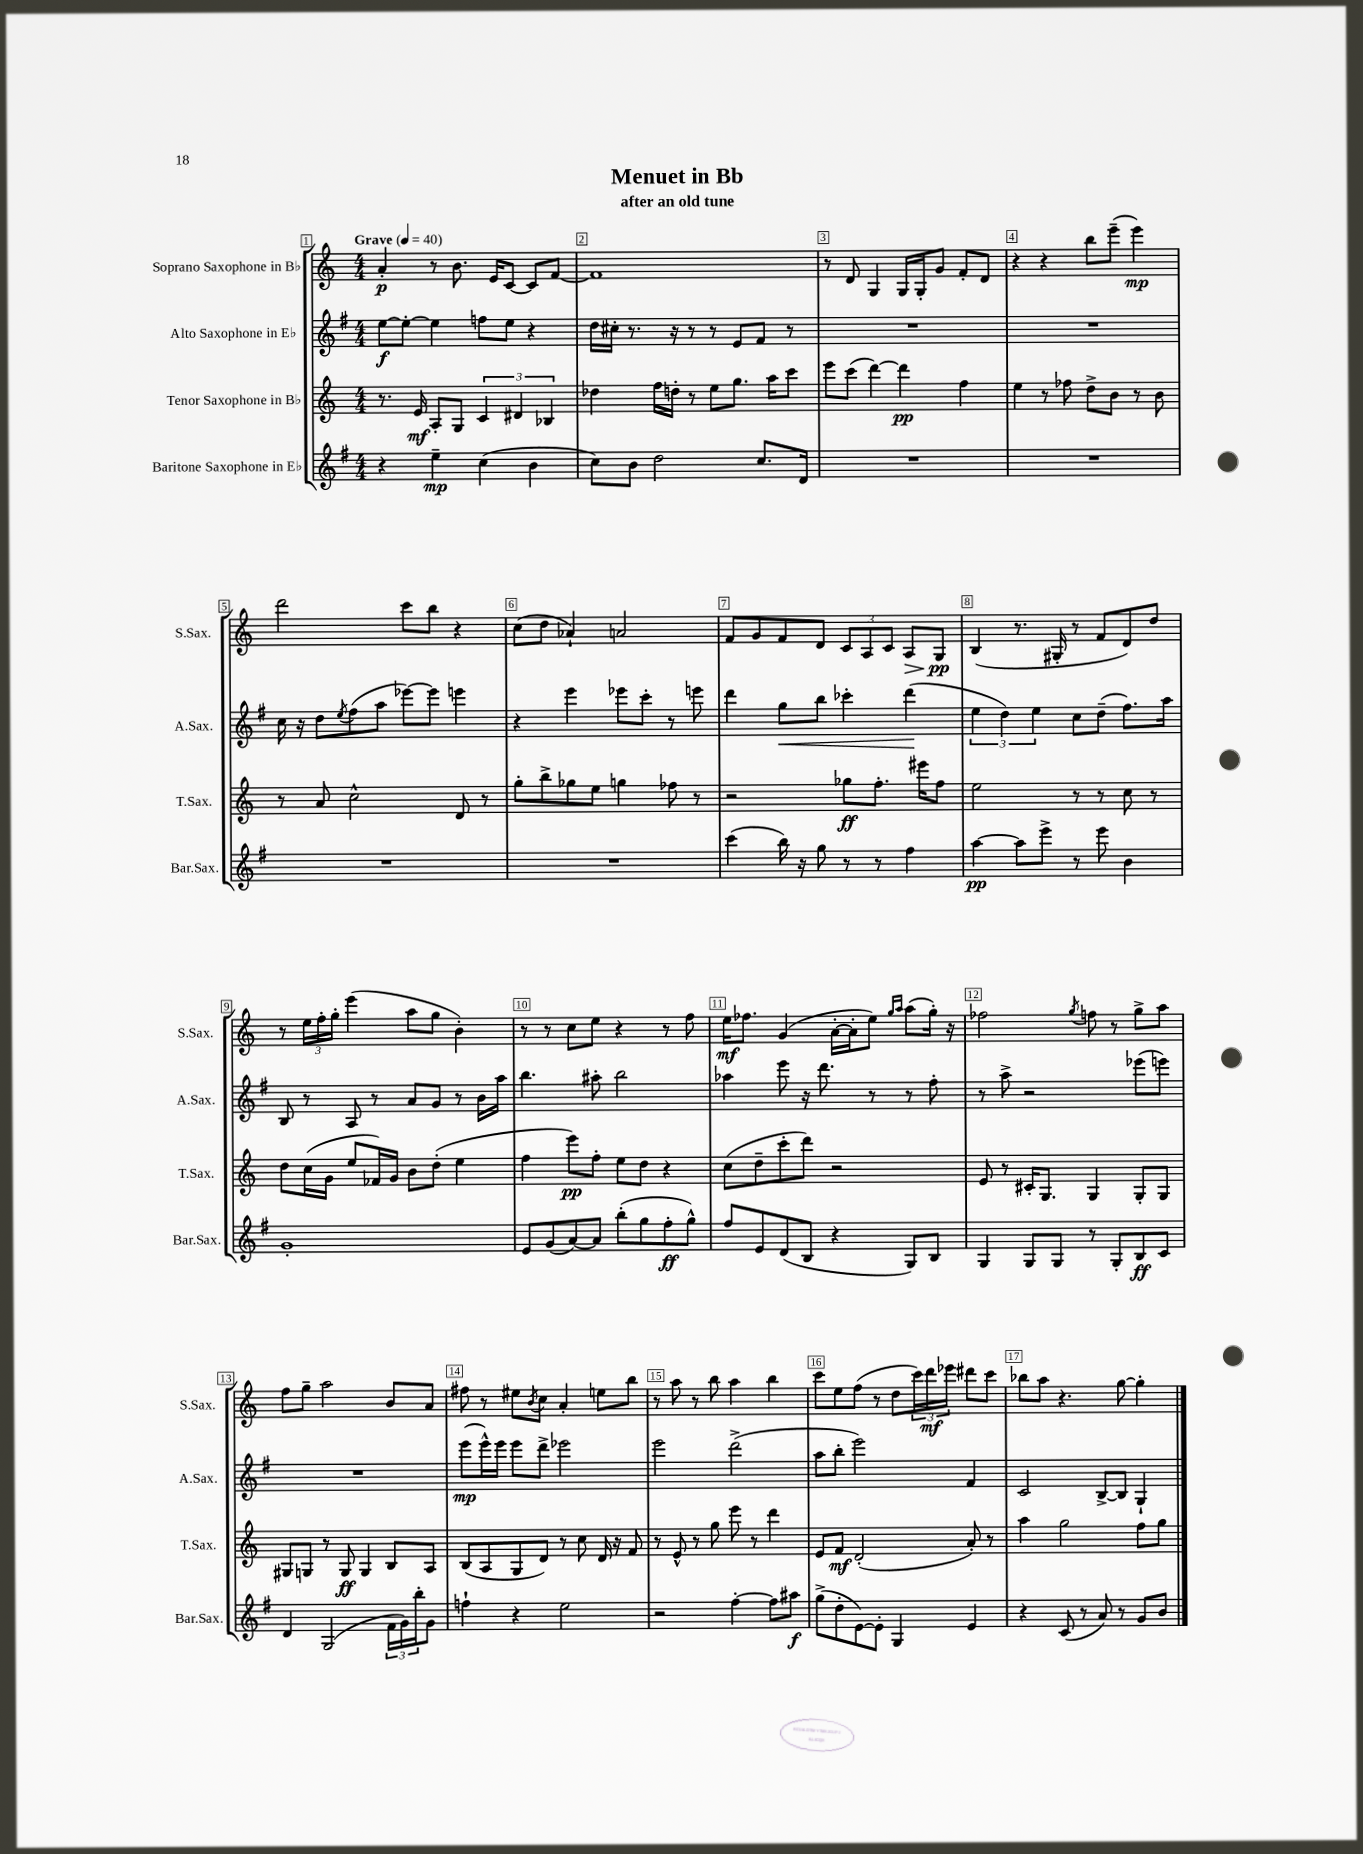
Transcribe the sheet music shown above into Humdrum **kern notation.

**kern	**dynam	**kern	**dynam	**kern	**dynam	**kern	**dynam
*part4	*part4	*part3	*part3	*part2	*part2	*part1	*part1
*staff4	*staff4	*staff3	*staff3	*staff2	*staff2	*staff1	*staff1
*I"Baritone Saxophone in E♭	*	*I"Tenor Saxophone in B♭	*	*I"Alto Saxophone in E♭	*	*I"Soprano Saxophone in B♭	*
*I'Bar.Sax.	*	*I'T.Sax.	*	*I'A.Sax.	*	*I'S.Sax.	*
*clefG2	*	*clefG2	*	*clefG2	*	*clefG2	*
*k[f#]	*	*k[]	*	*k[f#]	*	*k[]	*
*M4/4	*	*M4/4	*	*M4/4	*	*M4/4	*
*MM40	*	*MM40	*	*MM40	*	*MM40	*
=1	=1	=1	=1	=1	=1	=1	=1
!	!	!	!	!	!	!LO:TX:a:B:t=Grave	!
4r	.	8.r	.	[8ee\L	f	4a'/	p
.	.	.	.	8ee'\J_	.	.	.
.	.	16e/	mf	.	.	.	.
4ee~\	mp	8A'/L	.	4ee\]	.	8r	.
.	.	8G/J	.	.	.	8.b\	.
(4cc\	.	6c/	.	8ffn\L	.	.	.
.	.	.	.	.	.	16e/KL	.
.	.	.	.	8ee\J	.	[8c/J	.
.	.	6d#X/	.	.	.	.	.
4b\	.	.	.	4r	.	8c/L]	.
.	.	6B-X/	.	.	.	.	.
.	.	.	.	.	.	[8f/J	.
=2	=2	=2	=2	=2	=2	=2	=2
8cc\L)	.	4dd-X\	.	16dd\LL	.	1f]	.
.	.	.	.	16cc#X'\JJ	.	.	.
8b\J	.	.	.	8.r	.	.	.
2dd\	.	16ff\LL	.	.	.	.	.
.	.	16ddn'\JJ	.	16r	.	.	.
.	.	8r	.	8r	.	.	.
.	.	8ee\L	.	8r	.	.	.
.	.	8.gg\J	.	8e/L	.	.	.
8.cc/L	.	.	.	8f#/J	.	.	.
.	.	16aa\KL	.	.	.	.	.
.	.	8ccc\J	.	8r	.	.	.
16d/Jk	.	.	.	.	.	.	.
=3	=3	=3	=3	=3	=3	=3	=3
1r	.	8eee\L	.	1r	.	8r	.
.	.	(8ccc\J	.	.	.	8d/	.
.	.	[4ddd\)	.	.	.	4G/	.
.	.	4ddd\]	pp	.	.	16G/LL	.
.	.	.	.	.	.	16G'/J	.
.	.	.	.	.	.	8g/J	.
.	.	4ff\	.	.	.	8f'/L	.
.	.	.	.	.	.	8d/J	.
=4	=4	=4	=4	=4	=4	=4	=4
1r	.	4ee\	.	1r	.	4r	.
.	.	8r	.	.	.	4r	.
.	.	8ff-X\	.	.	.	.	.
.	.	8dd^\L	.	.	.	8bb\L	.
.	.	8b\J	.	.	.	(8eee~\J	.
.	.	8r	.	.	.	4eee\)	mp
.	.	8b\	.	.	.	.	.
!!LO:LB:g=z
=5	=5	=5	=5	=5	=5	=5	=5
1r	.	8r	.	16cc\	.	2ddd\	.
.	.	.	.	16r	.	.	.
.	.	8a/	.	8dd\L	.	.	.
.	.	.	.	8qee/	.	.	.
.	.	2cc^^\	.	(8ff#\	.	.	.
.	.	.	.	8aa\J	.	.	.
.	.	.	.	[8eee-X\L)	.	8ccc\L	.
.	.	.	.	8eee-\J]	.	8bb\J	.
.	.	8d/	.	4eeen\	.	4r	.
.	.	8r	.	.	.	.	.
=6	=6	=6	=6	=6	=6	=6	=6
1r	.	8gg'\L	.	4r	.	(8cc\L	.
.	.	8bb^\	.	.	.	8dd\J	.
.	.	8gg-X\	.	4eee\	.	4a-X`/)	.
.	.	8ee\J	.	.	.	.	.
.	.	4ggn\	.	8eee-X\L	.	2an/	.
.	.	.	.	8ccc'\J	.	.	.
.	.	8ff-X\	.	8r	.	.	.
.	.	8r	.	8eeen\	.	.	.
=7	=7	=7	=7	=7	=7	=7	=7
(4ccc\	.	2r	.	4ddd\	.	8f/L	.
.	.	.	.	.	.	8g/	.
!	!	!	!	!	!LO:HP:b	!	!
16bb\)	.	.	.	8gg\L	<	8f/	.
16r	.	.	.	.	.	.	.
8gg\	.	.	.	8bb\J	.	8d/J	.
8r	.	8gg-X\L	ff	4ccc-X'\	.	12c/L	.
.	.	.	.	.	.	12A/	.
8r	.	8.ff'\J	.	.	.	.	.
.	.	.	.	.	.	12c/J	.
!	!	!	!	!	!	!	!LO:HP:b
4ff#\	.	.	.	(4ddd\	.	8A/L	>
.	.	16eee#X\KL	.	.	.	.	.
.	.	8ff\J	.	.	.	8G/J	pp
.	.	.	.	.	[	.	]
=8	=8	=8	=8	=8	=8	=8	=8
[4aa\	pp	2ee\	.	6ee\	.	(4B/	.
.	.	.	.	6dd\)	.	.	.
8aa\L]	.	.	.	.	.	8.r	.
.	.	.	.	6ee\	.	.	.
8eee^\J	.	.	.	.	.	.	.
.	.	.	.	.	.	16G#X'/	.
8r	.	8r	.	8cc\L	.	8r	.
8eee\	.	8r	.	(8dd~\J	.	8f/L	.
4b\	.	8cc\	.	8.ff#\L)	.	8d/)	.
.	.	8r	.	.	.	8dd/J	.
.	.	.	.	16aa\Jk	.	.	.
!!LO:LB:g=z
=9	=9	=9	=9	=9	=9	=9	=9
1g'	.	8dd\L	.	8B/	.	8r	.
.	.	(16cc\L	.	8r	.	24ee\LL	.
.	.	.	.	.	.	24ff'\	.
.	.	16g\JJ	.	.	.	.	.
.	.	.	.	.	.	24gg'\JJ	.
.	.	8ee/L	.	8A/	.	(4eee\	.
.	.	16f-X/L)	.	8r	.	.	.
.	.	16g/JJ	.	.	.	.	.
.	.	8b\L	.	8a/L	.	8aa\L	.
.	.	(8dd'\J	.	8g/J	.	8gg\J	.
.	.	4ee\	.	8r	.	4b'\)	.
.	.	.	.	16b\LL	.	.	.
.	.	.	.	16aa\JJ	.	.	.
=10	=10	=10	=10	=10	=10	=10	=10
8e/L	.	4ff\	.	4.bb\	.	8r	.
(8g/	.	.	.	.	.	8r	.
[8a/)	.	8eee\L)	pp	.	.	8cc\L	.
8a/J]	.	8ff'\J	.	8aa#X'\	.	8ee\J	.
(8bb'\L	.	8ee\L	.	2bb\	.	4r	.
8gg\	.	8dd\J	.	.	.	.	.
8ff#'\	ff	4r	.	.	.	8r	.
8gg^^\J)	.	.	.	.	.	8ff\	.
=11	=11	=11	=11	=11	=11	=11	=11
8ff#/L	.	(8cc\L	.	4aa-X\	.	16ee\KL	mf
.	.	.	.	.	.	8.ff-X\J	.
8e/	.	8dd~\	.	.	.	.	.
(8d/	.	8ccc'\	.	8eee\	.	(4g/	.
8B/J	.	8ddd\J)	.	16r	.	.	.
.	.	.	.	8.ddd\	.	.	.
4r	.	2r	.	.	.	[16a'\LL	.
.	.	.	.	.	.	16a'\J]	.
.	.	.	.	8r	.	8ee\J)	.
.	.	.	.	.	.	16qqgg/LL	.
.	.	.	.	.	.	16qqaa/JJ	.
8G/L)	.	.	.	8r	.	(8aa\L	.
8B/J	.	.	.	8ff#'\	.	16gg'\Jk)	.
.	.	.	.	.	.	16r	.
=12	=12	=12	=12	=12	=12	=12	=12
4G/	.	8e/	.	8r	.	2ff-X\	.
.	.	8r	.	8aa^\	.	.	.
8G/L	.	16c#X'/KL	.	2r	.	.	.
.	.	8.G/J	.	.	.	.	.
8G/J	.	.	.	.	.	.	.
.	.	.	.	.	.	8qgg/	.
8r	.	4G/	.	.	.	8ffn\	.
8G'/L	.	.	.	.	.	8r	.
8B/	ff	8G'/L	.	(8eee-X\L	.	8gg^\L	.
8c/J	.	8G/J	.	8eeen\J)	.	8aa\J	.
!!LO:LB:g=z
=13	=13	=13	=13	=13	=13	=13	=13
4d/	.	8G#X/L	.	1r	.	8ff\L	.
.	.	8Gn/J	.	.	.	8gg~\J	.
(2G/	.	8r	.	.	.	2aa\	.
.	.	8G/	ff	.	.	.	.
.	.	4G/	.	.	.	.	.
24f#\LL	.	8B/L	.	.	.	8b/L	.
24g\)	.	.	.	.	.	.	.
24bb'\J	.	.	.	.	.	.	.
8g\J	.	8A/J	.	.	.	8a/J	.
=14	=14	=14	=14	=14	=14	=14	=14
4ffn`\	.	(8B/L	.	(8eee\L	mp	8ff#X\	.
.	.	8A/	.	16eee^^\L)	.	8r	.
.	.	.	.	16eee\JJ	.	.	.
4r	.	8G/	.	8eee\L	.	8ee#X\L	.
.	.	.	.	.	.	8qb/	.
.	.	8d/J)	.	8ddd^\J	.	8cc\J	.
2ee\	.	8r	.	2eee-X\	.	4a'/	.
.	.	8cc\	.	.	.	.	.
.	.	16d/	.	.	.	8een\L	.
.	.	16r	.	.	.	.	.
.	.	8f/	.	.	.	8bb\J	.
=15	=15	=15	=15	=15	=15	=15	=15
2r	.	8r	.	2eee\	.	8r	.
.	.	8e^^/	.	.	.	8aa\	.
.	.	8r	.	.	.	8r	.
.	.	8gg\	.	.	.	8bb\	.
[4ff#'\	.	8eee\	.	(2ddd^\	.	4aa\	.
.	.	8r	.	.	.	.	.
8ff#\L]	.	4ddd\	.	.	.	4bb\	.
8aa#X\J	f	.	.	.	.	.	.
=16	=16	=16	=16	=16	=16	=16	=16
(8gg^\L	.	8e/L	.	8aa\L	.	8ccc\L	.
8dd'\	.	8f/J	mf	8bb'\J	.	8ee\	.
[8e\)	.	(2d'/	.	2eee\)	.	(8ff\J	.
8e'\J]	.	.	.	.	.	8r	.
4G/	.	.	.	.	.	8dd\L	.
.	.	.	.	.	.	24ccc\L)	.
.	.	.	.	.	.	24ddd\	mf
.	.	.	.	.	.	24eee-X\JJ	.
4e/	.	8a'/)	.	4f#/	.	8ddd#X\L	.
.	.	8r	.	.	.	8ccc\J	.
=17	=17	=17	=17	=17	=17	=17	=17
4r	.	4aa\	.	2c/	.	8bb-X\L	.
.	.	.	.	.	.	8aa\J	.
(8c/	.	2gg\	.	.	.	4.r	.
8r	.	.	.	.	.	.	.
8a/)	.	.	.	[8B^/L	.	.	.
8r	.	.	.	8B/J]	.	[8gg\	.
8g/L	.	8ff\L	.	4G`/	.	4gg'\]	.
8b/J	.	8gg\J	.	.	.	.	.
==	==	==	==	==	==	==	==
*-	*-	*-	*-	*-	*-	*-	*-
